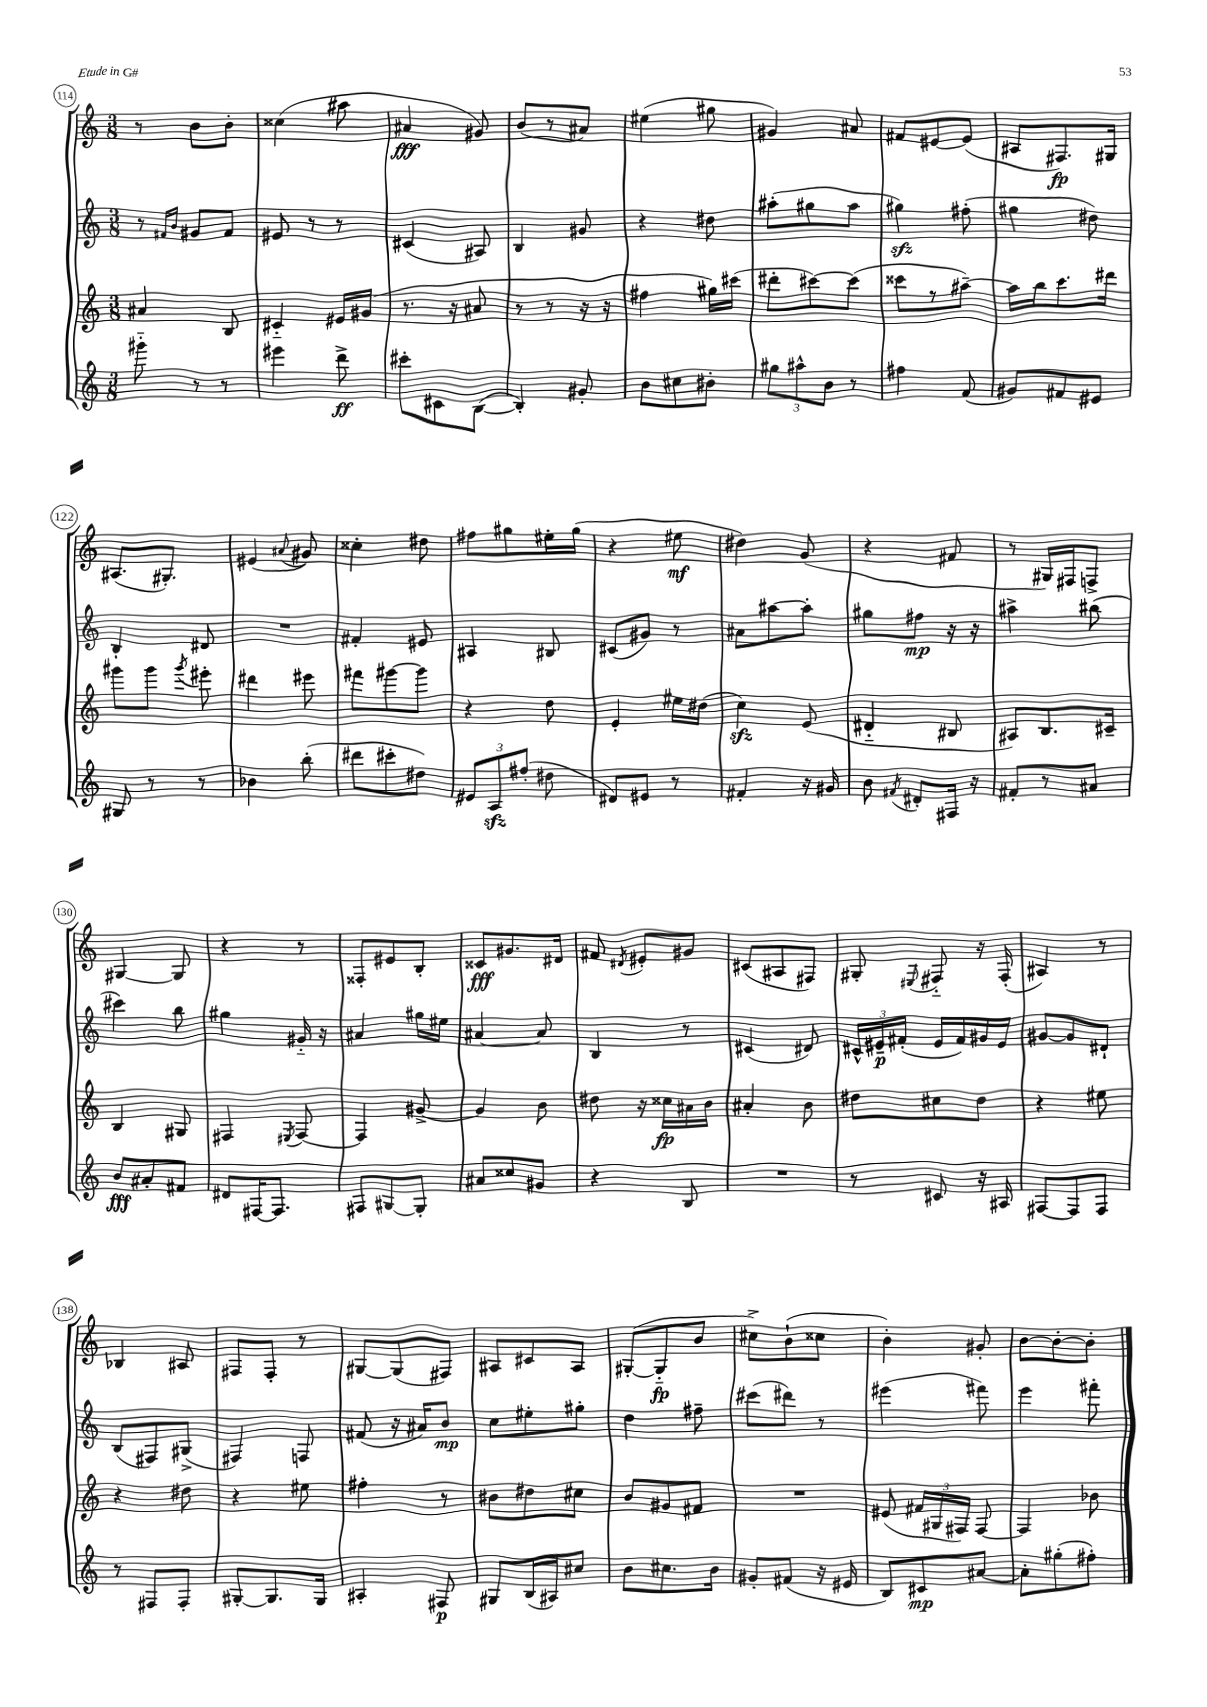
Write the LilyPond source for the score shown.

<<
\new StaffGroup <<
\new Staff = "s0" {
    \clef treble \key c \major \numericTimeSignature \time 3/8
    \autoBeamOff r8 b'8[ b'8]-. |
    cisis''4( ais''8 |
    ais'4\fff gis'8) |
    b'8[( r8 ais'8]) |
    eis''4( gis''8 |
    gis'4) ais'8 |
    fis'8[ eis'8~ eis'8]( |
    ais8[ fis8.\fp) gis16] |
    ais8.[( gis8.]-.) |
    eis'4( \appoggiatura { ais'8 } gis'8) |
    cisis''4-. dis''8 |
    fis''8[ gis''8 eis''16-. gis''16]( |
    r4 eis''8\mf |
    dis''4) g'8( |
    r4 fis'8 |
    r8 gis16[) fis16 f8]-> |
    gis4~ gis8 |
    r4 r8 |
    fisis8[-. eis'8 b8]-. |
    cisis'8[\fff gis'8. dis'16] |
    fis'8 \acciaccatura { dis'8 } eis'8[-. gis'8] |
    cis'8[( ais8 fis8]) |
    gis8-. \appoggiatura { eis8 } fis8-_ r16 fis16-.( |
    ais4) r8 |
    bes4 ais8 |
    fis8[ fis8]-. r8 |
    gis8[~ gis8( fis8]) |
    ais8[ cis'8 ais8] |
    gis8[~-.( gis8-_\fp b'8] |
    cis''8[->) b'8-!( cisis''8] |
    b'4-.) gis'8-. |
    b'8[~ b'8~-. b'8]-. \bar "|." |
}
\new Staff = "s1" {
    \clef treble \key c \major \numericTimeSignature \time 3/8
    \autoBeamOff r8 \grace { fis'16[ b'16] } gis'8[ fis'8] |
    eis'8 r8 r8 |
    cis'4( ais8) |
    b4 gis'8 |
    r4 dis''8 |
    ais''8[-.( gis''8 ais''8] |
    gis''4\sfz) fis''8-.( |
    gis''4 dis''8) |
    b4-. dis'8 |
    R4. |
    fis'4-. eis'8 |
    ais4 bis8 |
    cis'8[( gis'8]) r8 |
    ais'8[ ais''8~ ais''8]-. |
    gis''8[ fis''8]\mp r16 r16 |
    ais''4-> bis''8( |
    cis'''4) b''8 |
    gis''4 gis'16-_ r16 |
    ais'4 gis''16[ eis''16] |
    ais'4~ ais'8 |
    b4 r8 |
    cis'4( dis'8) |
    \tuplet 3/2 { cis'16[-^ eis'16--\p fis'16]-.( } eis'16[ fis'16) gis'16 eis'16] |
    gis'8[~ gis'8 dis'8]-! |
    b8[( fis8) gis8]->( |
    fis4) f8 |
    fis'8( r16 ais'16[) b'8]\mp |
    c''8[ eis''8-. gis''8]-. |
    d''4 fis''8-- |
    cis'''8[( dis'''8]) r8 |
    eis'''4( fis'''8) |
    e'''4 fis'''8-. \bar "|." |
}
\new Staff = "s2" {
    \clef treble \key c \major \numericTimeSignature \time 3/8
    \autoBeamOff ais'4 b8 |
    cis'4-_ eis'16[ gis'16]( |
    r8. r16 ais'8 |
    r8 r8 r16 r16 |
    fis''4 gis''16[) cis'''16]( |
    dis'''8[-. cis'''8~) cis'''8]( |
    cisis'''8[ r8 ais''8]~--) |
    ais''16[ b''16 c'''8. dis'''16] |
    gis'''8[ gis'''8] \acciaccatura { gis'''8 } eis'''8-. |
    dis'''4 eis'''8 |
    fis'''8[ gis'''8~ gis'''8] |
    r4 d''8 |
    e'4-. eis''16[ dis''16]( |
    c''4\sfz) e'8( |
    dis'4-_ bis8 |
    ais8[) b8. cis'16]-- |
    b4 gis8 |
    fis4 \acciaccatura { eis8 } fis8~ |
    fis4 gis'8~-> |
    gis'4 b'8 |
    dis''8 r16 cisis''16[\fp ais'16 b'16] |
    ais'4-. b'8 |
    dis''8[ cis''8 dis''8] |
    r4 eis''8 |
    r4 dis''8 |
    r4 eis''8 |
    fis''4-. r8 |
    bis'8[ dis''8 cis''8] |
    b'8[ gis'8 fis'8] |
    R4. |
    eis'8( \tuplet 3/2 { fis'16[ gis16 fis16]) } fis8~ |
    fis4 bes'8 \bar "|." |
}
\new Staff = "s3" {
    \clef treble \key c \major \numericTimeSignature \time 3/8
    \autoBeamOff gis'''8-_ r8 r8 |
    eis'''4 d'''8->\ff |
    cis'''8[-. cis'8 b8]~( |
    b4-.) gis'8-. |
    b'8[ cis''8 bis'8]-. |
    \tuplet 3/2 { gis''8[ ais''8-^ b'8] } r8 |
    fis''4 f'8( |
    gis'8[) fis'8 eis'8] |
    gis8 r8 r8 |
    bes'4 b''8-.( |
    dis'''8[ cis'''8-. dis''8]) |
    \tuplet 3/2 { eis'8[ a8\sfz fis''8]-.( } dis''8 |
    dis'8[) eis'8] r8 |
    fis'4-. r16 gis'16 |
    b'8 \acciaccatura { fis'8 } dis'8[-. fis16] r16 |
    fis'8[-. r8 ais'8] |
    b'8[\fff ais'8-. fis'8] |
    dis'8[ fis16~ fis8.] |
    fis8[ gis8~ gis8]-. |
    ais'8[ cisis''8 gis'8] |
    r4 b8 |
    R4. |
    r8 cis'8 r16 ais16 |
    fis8[~ fis8 fis8] |
    r8 fis8[ fis8]-. |
    gis8[~-. gis8. gis16] |
    ais4-. fis8\p |
    gis8[ b16( ais16) cis''8] |
    b'8[ cis''8. b'16] |
    gis'8[-. fis'8]( r16 eis'16 |
    b8[) cis'8\mp ais'8]~ |
    ais'8[-. gis''8-.( fis''8]-.) \bar "|." |
}
>>
>>
\layout { \context { \Score currentBarNumber = #114 \override BarNumber.stencil = #(make-stencil-circler 0.1 0.3 ly:text-interface::print) } }
